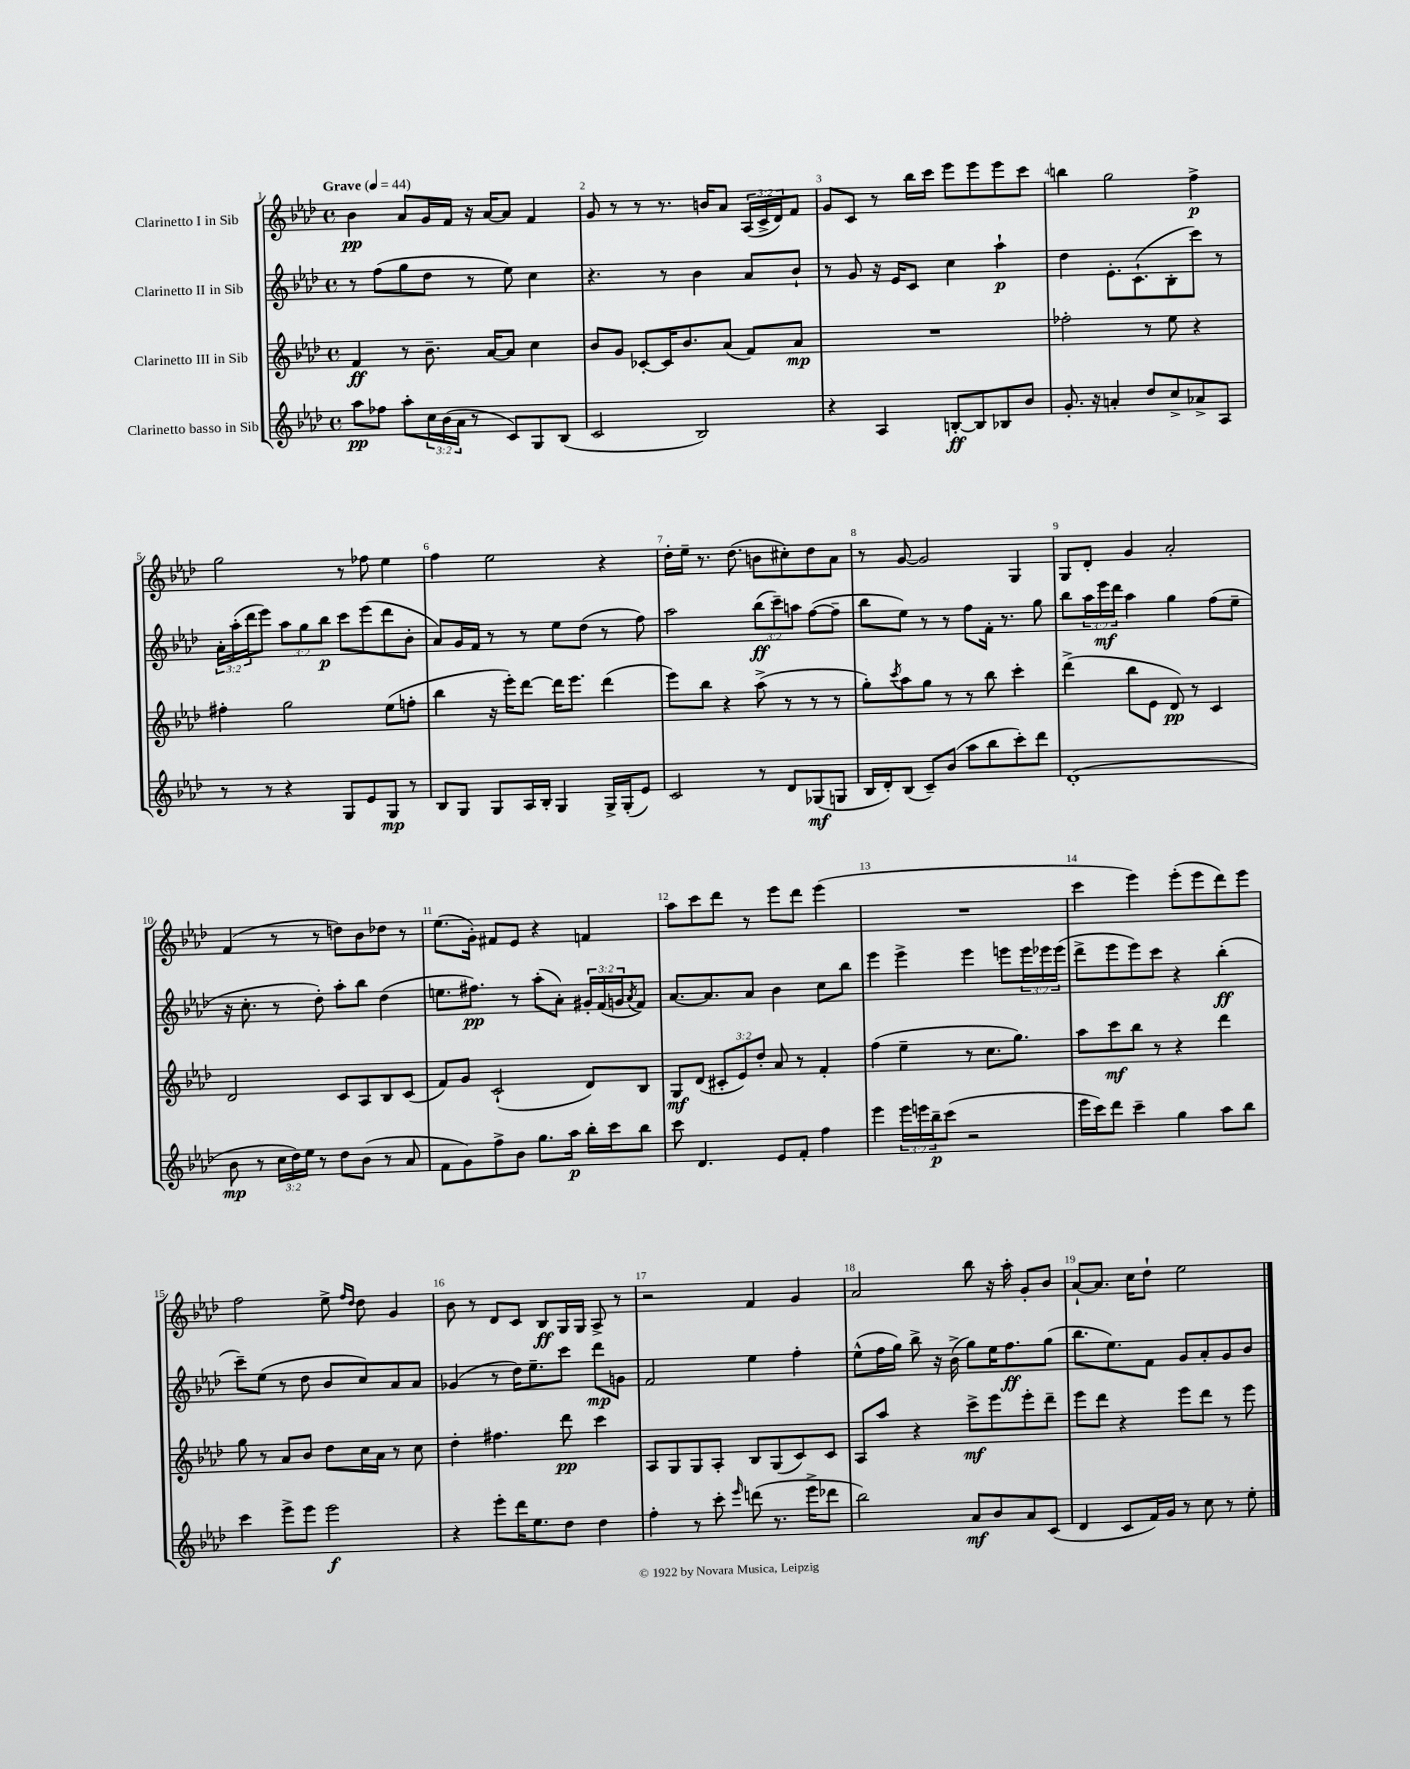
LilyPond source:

<<
\new StaffGroup <<
\new Staff = "s0" \with { instrumentName = "Clarinetto I in Sib" } {
    \clef treble \key aes \major \defaultTimeSignature \time 4/4 \override Staff.TupletNumber.text = #tuplet-number::calc-fraction-text \tempo "Grave" 4 = 44
    bes'4\pp aes'8 g'16 f'16 r16 aes'16~ aes'8 f'4 |
    g'8 r8 r8 r8. b'16 aes'8 \tuplet 3/2 { aes16( c'16-> des'16) } f'8 |
    g'8 c'8 r8 bes''16 c'''16 ees'''8 ees'''8 ees'''8 c'''8 |
    b''4 g''2 f''4->\p |
    g''2 r8 fes''8 ees''4 |
    f''4 ees''2 r4 |
    des''16-. ees''16-- r8. des''8.( b'8 cis''8-.) des''8 aes'8 |
    r8 g'8~ g'2 g4 |
    g8 des'8-. g'4 aes'2-. |
    f'4( r8 r8 d''8) bes'8 des''8 r8 |
    ees''8.( g'16-.) fis'8 ees'8 r4 f'4 |
    aes''8 c'''8 des'''8 r8 ees'''8 des'''8 ees'''4( |
    R1 |
    c'''4 ees'''4) ees'''8-.( ees'''8 des'''8) ees'''8 |
    f''2 ees''8-> \grace { f''16 des''16 } des''8 g'4 |
    bes'8 r8 des'8 c'8 bes8\ff g16 g16 aes8-> r8 |
    r2 f'4 g'4 |
    aes'2 bes''8 r16 aes''16-. g'8-. bes'8 |
    aes'8~-! aes'8. c''16 des''8-! ees''2 \bar "|." |
}
\new Staff = "s1" \with { instrumentName = "Clarinetto II in Sib" } {
    \clef treble \key aes \major \defaultTimeSignature \time 4/4 \override Staff.TupletNumber.text = #tuplet-number::calc-fraction-text
    r8 f''8( g''8 des''8 r8 ees''8) c''4 |
    r4. r8 bes'4 aes'8 bes'8-! |
    r8 g'8 r16 ees'16 c'8 c''4 aes''4-!\p |
    des''4 ees'8.-. c'8.-!( bes8-. c'''8) r8 |
    \tuplet 3/2 { aes'16-. aes''16-.( des'''16 } ees'''8) \tuplet 3/2 { aes''8 g''8 bes''8\p } c'''8 ees'''8( des'''8 bes'8-. |
    aes'8) g'16 f'16 r8 r8 ees''8 des''8( r8 f''8) |
    aes''2 \tuplet 3/2 { bes''8\ff( c'''8--) a''8 } f''8~( f''8-- |
    bes''8 ees''8) r8 r8 f''8 f'16-. r8. g''8 |
    bes''8 \tuplet 3/2 { aes''16 ees'''16\mf des'''16 } aes''4 g''4 f''8( ees''8-- |
    r16 c''8.-. r8 des''8-.) aes''8-. bes''8 des''4( |
    e''8. fis''8.\pp) r8 aes''8-.( aes'8-.) \tuplet 3/2 { gis'16-. f'16( g'16 } \acciaccatura { aes'8 } f'8) |
    aes'8.~ aes'8. aes'8 bes'4 c''8 bes''8 |
    ees'''4 ees'''4-> ees'''4 e'''8 \tuplet 3/2 { e'''16 ees'''16 ees'''16( } |
    des'''8-> ees'''8 ees'''8) c'''8 r4 bes''4-.\ff( |
    c'''8--) ees''8( r8 des''8 bes'8 c''8) aes'8 aes'8 |
    ges'4( r8 des''16) ees''8.-- c'''8 des'''8\mp g'8 |
    f'2 ees''4 f''4-. |
    ees''8-^( f''16 g''16) bes''8-> r16 bes'16->( g''8) ees''16 f''8.\ff g''8( |
    bes''8. ees''8.) f'8 g'8 aes'8-. g'8 bes'8 \bar "|." |
}
\new Staff = "s2" \with { instrumentName = "Clarinetto III in Sib" } {
    \clef treble \key aes \major \defaultTimeSignature \time 4/4 \override Staff.TupletNumber.text = #tuplet-number::calc-fraction-text
    f'4\ff r8 bes'8.-- aes'16~ aes'8 c''4 |
    bes'8 g'8 ces'8~-. ces'16 bes'8. aes'8( f'8) aes'8\mp |
    R1 |
    fes''2-. r8 ees''8 r4 |
    fis''4-. g''2 ees''8( f''8-. |
    bes''4 r16 ees'''16-.) des'''8~ des'''16 ees'''8. des'''4( |
    ees'''8) bes''8 r4 aes''8->( r8 r8 r8 |
    g''8-.) \acciaccatura { c'''8 } aes''8 g''8 r8 r8 bes''8 c'''4-. |
    des'''4->( bes''8 ees'8 des'8\pp) r8 c'4 |
    des'2 c'8 aes8 bes8 c'8( |
    f'8) g'8 c'2-!( des'8) bes8 |
    g8\mf des'8( \tuplet 3/2 { cis'8-. ees'8) des''8-. } aes'8 r8 f'4-. |
    f''4( ees''4-- r8 c''8. g''8.) |
    aes''8 c'''8\mf bes''8 r8 r4 des'''4 |
    g''8 r8 aes'8 bes'8 des''8 c''16 aes'16 r8 c''8 |
    des''4-. fis''4. des'''8\pp c'''4 |
    aes8 g8 g8 aes8-. bes8 g8( c'8) c'8 |
    aes8 aes''8 r4 c'''8->\mf ees'''8 ees'''8-. des'''8-- |
    ees'''8 des'''8 r4 ees'''8 des'''8 r8 ees'''8 \bar "|." |
}
\new Staff = "s3" \with { instrumentName = "Clarinetto basso in Sib" } {
    \clef treble \key aes \major \defaultTimeSignature \time 4/4 \override Staff.TupletNumber.text = #tuplet-number::calc-fraction-text
    aes''8\pp fes''8 aes''8-. \tuplet 3/2 { c''16 bes'16( aes'16 } r8 c'8) g8 bes8( |
    c'2 bes2) |
    r4 aes4 b8~-.\ff b8 bes8 bes'8 |
    g'8.-. r16 a'4-. des''8 c''8-> aes'8-> aes8 |
    r8 r8 r4 g8 ees'8 g8\mp r8 |
    bes8 g8 g8 aes16 bes16-. g4 g16-> g16-.( ees'8) |
    c'2 r8 des'8 ges8\mf( g8 |
    bes16 des'16-.) bes8( c'8--) bes'8( aes''8 bes''8 c'''8-.) des'''8 |
    des'1-.( |
    bes'8\mp r8 \tuplet 3/2 { c''16 des''16) ees''16 } r8 des''8 bes'8( r8 aes'8 |
    f'8 g'8) f''8-> bes'8 g''8. aes''16\p bes''16-. c'''16 bes''8 |
    c'''8 des'4. ees'8 f'8-. f''4 |
    ees'''4 \tuplet 3/2 { ees'''16 e'''16 bes''16--\p } c'''8( r2 |
    ees'''16 c'''16) des'''8 c'''4-- g''4 aes''8 bes''8 |
    c'''4 ees'''8-> ees'''8 ees'''2\f |
    r4 ees'''8-. des'''16 ees''8. des''8 des''4 |
    f''4-. r8 c'''8-. \grace { ees'''16 } d'''8( r8. ees'''16-> des'''8 |
    bes''2) aes'8\mf bes'8 aes'8 c'8( |
    des'4 c'8 f'16) g'16 r8 c''8 r8 ees''8-. \bar "|." |
}
>>
>>
\layout { \context { \Score \override BarNumber.break-visibility = ##(#f #t #t) barNumberVisibility = #all-bar-numbers-visible } }
